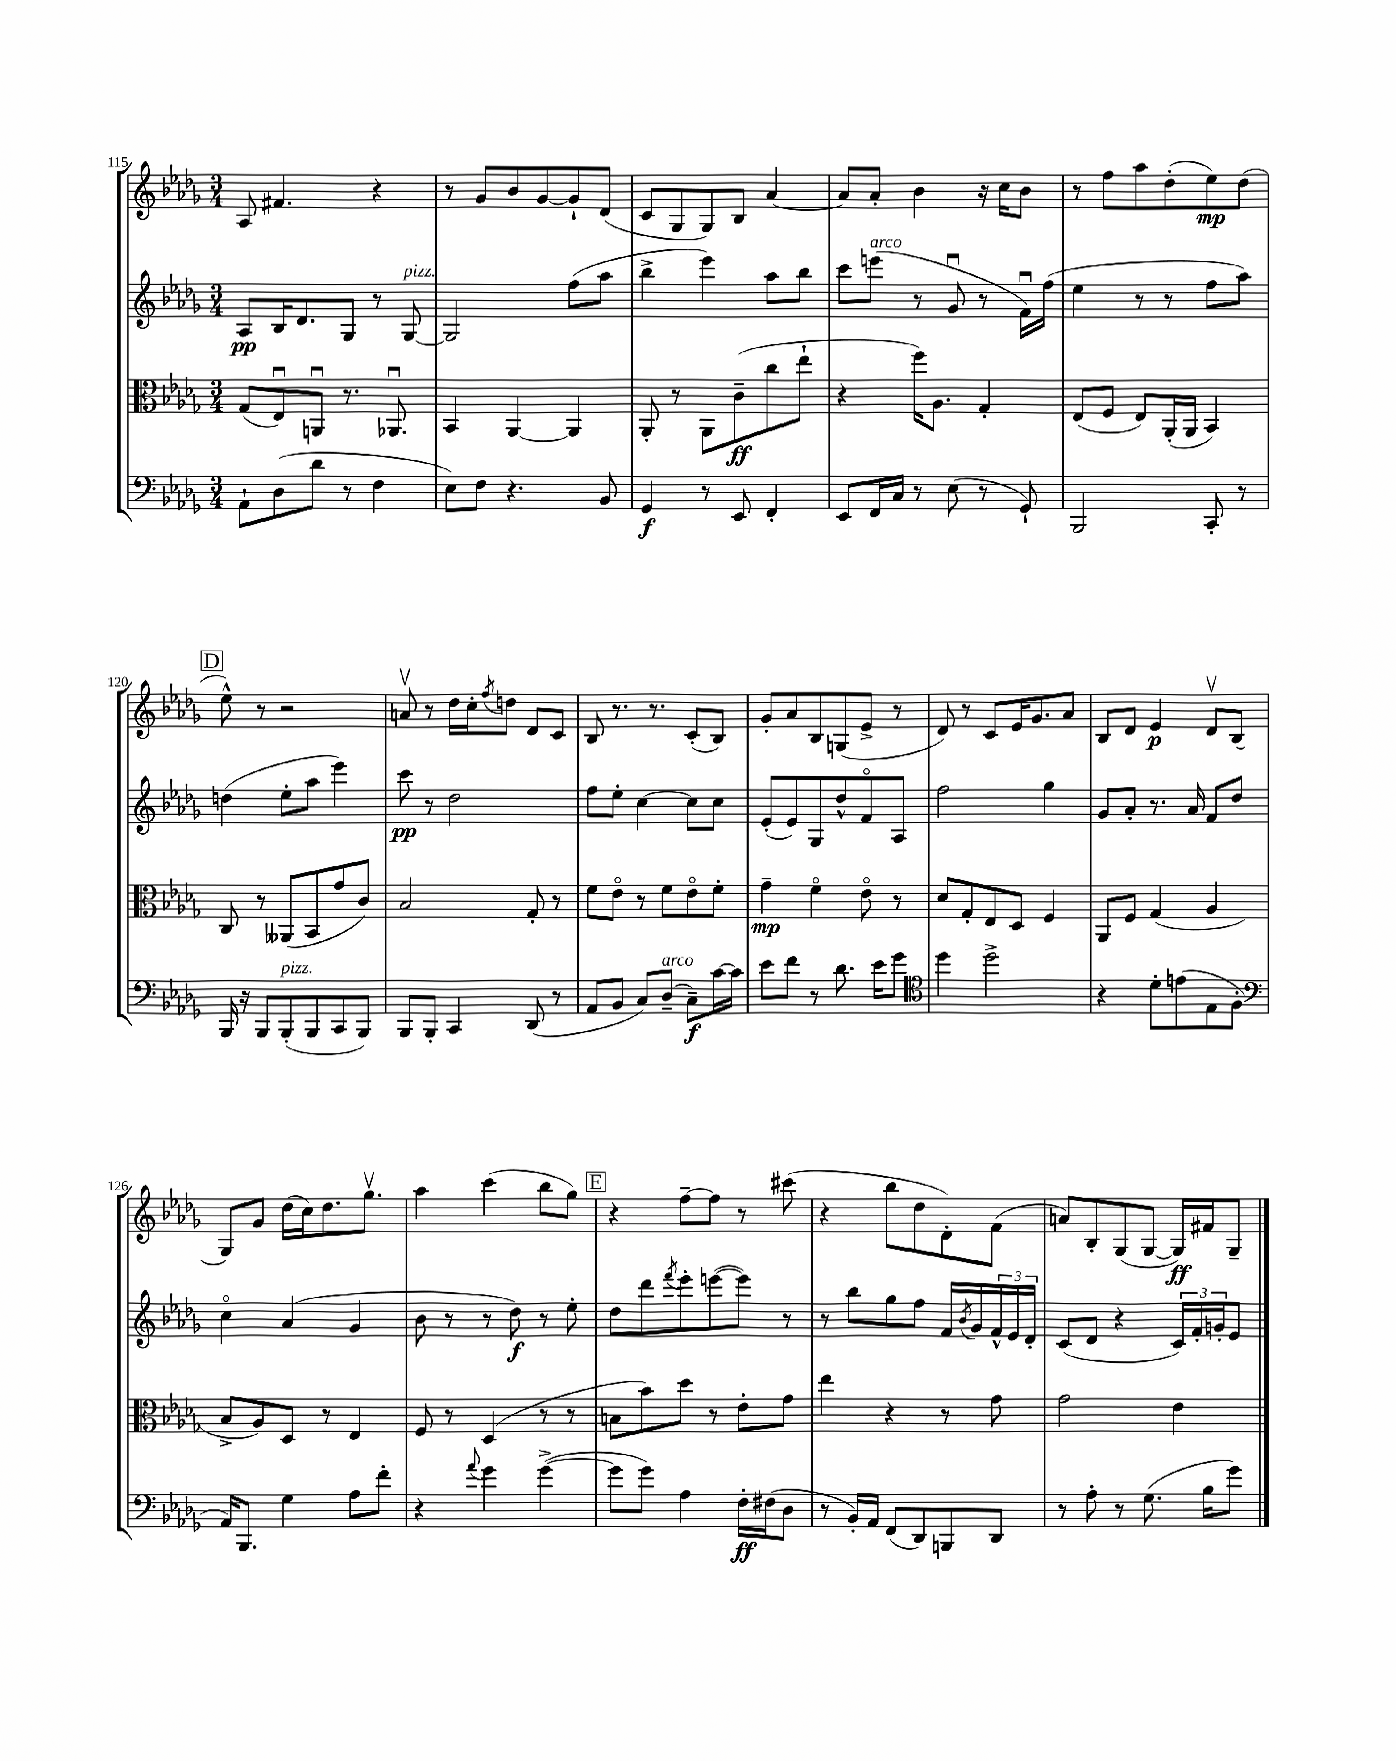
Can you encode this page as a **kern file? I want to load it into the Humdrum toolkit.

**kern	**kern	**kern	**kern
*staff4	*staff3	*staff2	*staff1
*clefF4	*clefC3	*clefG2	*clefG2
*k[b-e-a-d-g-]	*k[b-e-a-d-g-]	*k[b-e-a-d-g-]	*k[b-e-a-d-g-]
*M3/4	*M3/4	*M3/4	*M3/4
8AA-`	(8G-	8A-	8A-
(8D-	8E-u)	16B-	4.f#
.	.	8.d-	.
8d-	8AAu	.	.
8r	8.r	8G-	.
4F	.	8r	4r
.	8.AA-u	.	.
.	.	[8G-	.
=	=	=	=
8E-)	4BB-	2G-]	8r
8F	.	.	8g-
4.r	[4AA-	.	8b-
.	.	.	[8g-
.	4AA-]	(8ff	8g-`]
8BB-	.	8aa-	(8d-
=	=	=	=
4GG-	8AA-'	4bb-^	8c
.	8r	.	8G-
8r	8AA-	4eee-)	8G-)
8EE-	(8c~	.	8B-
4FF'	8cc	8aa-	[4a-
.	8ee-`	8bb-	.
=	=	=	=
8EE-	4r	8ccc	8a-]
16FF	.	(8eee	8a-'
16C	.	.	.
8r	16ff)	8r	4b-
.	8.A-	.	.
(8E-	.	8g-u	.
8r	4G-'	8r	16r
.	.	.	16cc
8GG-`)	.	16fu)	8b-
.	.	(16ff	.
=	=	=	=
2BBB-	(8E-	4ee-	8r
.	8F	.	8ff
.	8E-)	8r	8aa-
.	(16AA-'	8r	(8dd-'
.	16AA-	.	.
8CC'	4BB-)	8ff	8ee-)
8r	.	8aa-)	(8dd-
=	=	=	=
16BBB-	8C	(4dd	8ee-^^)
16r	.	.	.
8BBB-	8r	.	8r
(8BBB-'	(8AA--	8ee-'	2r
8BBB-	8BB-	8aa-	.
8CC	8g-	4eee-)	.
8BBB-)	8c)	.	.
=	=	=	=
8BBB-	2B-	8ccc	8av
8BBB-'	.	8r	8r
4CC	.	2dd-	16dd-
.	.	.	16cc'
.	.	.	8qff
.	.	.	8dd
(8DD-	8G-'	.	8d-
8r	8r	.	8c
=	=	=	=
8AA-	8f	8ff	8B-
8BB-	8e-o	8ee-'	8.r
8C)	8r	[4cc	.
.	.	.	8.r
(8D-~	8f	.	.
8C~)	8e-o	8cc]	(8c'
[16c	8f'	8cc	8B-)
16c]	.	.	.
=	=	=	=
8e-	4g-~	(8e-'	8g-'
8f	.	8e-)	8a-
8r	4fo	8G-	8B-
8.d-	.	8dd-^^	(8G
.	8e-o	8fo	8e-^
16e-	.	.	.
8g-	8r	8A-	8r
=	=	=	=
*clefC4	*	*	*
4dd-	8d-	2ff	8d-)
.	8G-'	.	8r
2dd-^	8E-	.	8c
.	8D-	.	16e-
.	.	.	8.g-
.	4F	4gg-	.
.	.	.	8a-
=	=	=	=
4r	8AA-	8g-	8B-
.	8F	8a-'	8d-
8d-'	(4G-	8.r	4e-
(8e	.	.	.
.	.	16a-	.
8E-	4A-	8f	8d-v
8F'	.	8dd-	(8B-
=	=	=	=
*clefF4	*	*	*
16AA-)	8B-^	4cco	8G-)
8.BBB-	.	.	.
.	8A-)	.	8g-
4G-	8D-	(4a-	(16dd-
.	.	.	16cc)
.	8r	.	8.dd-
8A-	4E-	4g-	.
.	.	.	8.gg-v
8f'	.	.	.
=	=	=	=
4r	8F	8b-	4aa-
.	8r	8r	.
8qqa-	.	.	.
4g-	(4D-	8r	(4ccc
.	.	8dd-)	.
([4g-^	8r	8r	8bb-
.	8r	8ee-'	8gg-)
=	=	=	=
8g-]	8B	8dd-	4r
8g-)	8b-)	8ddd-	.
.	.	8qfff	.
4A-	8dd-	8eee-'	[8ff~
.	8r	([8eee	8ff]
16F'	8e-'	8eee])	8r
(16F#	.	.	.
8D-	8g-	8r	(8ccc#
=	=	=	=
8r	4ee-	8r	4r
16BB-')	.	8bb-	.
16AA-	.	.	.
(8FF	4r	8gg-	8bb-
8DD-)	.	8ff	8dd-
8BBB	8r	16f	8d-')
.	.	8qb-	.
.	.	16g-	.
8DD-	8g-	24f^^	(8f
.	.	24e-	.
.	.	24d-'	.
=	=	=	=
8r	2g-	(8c	8a)
8A-'	.	8d-	8B-'
8r	.	4r	(8G-
(8.G-	.	.	[8G-
.	4e-	24c)	16G-])
.	.	24f'	.
16B-	.	.	16f#
.	.	24g'	.
8g-)	.	8e-	8G-~
==	==	==	==
*-	*-	*-	*-
